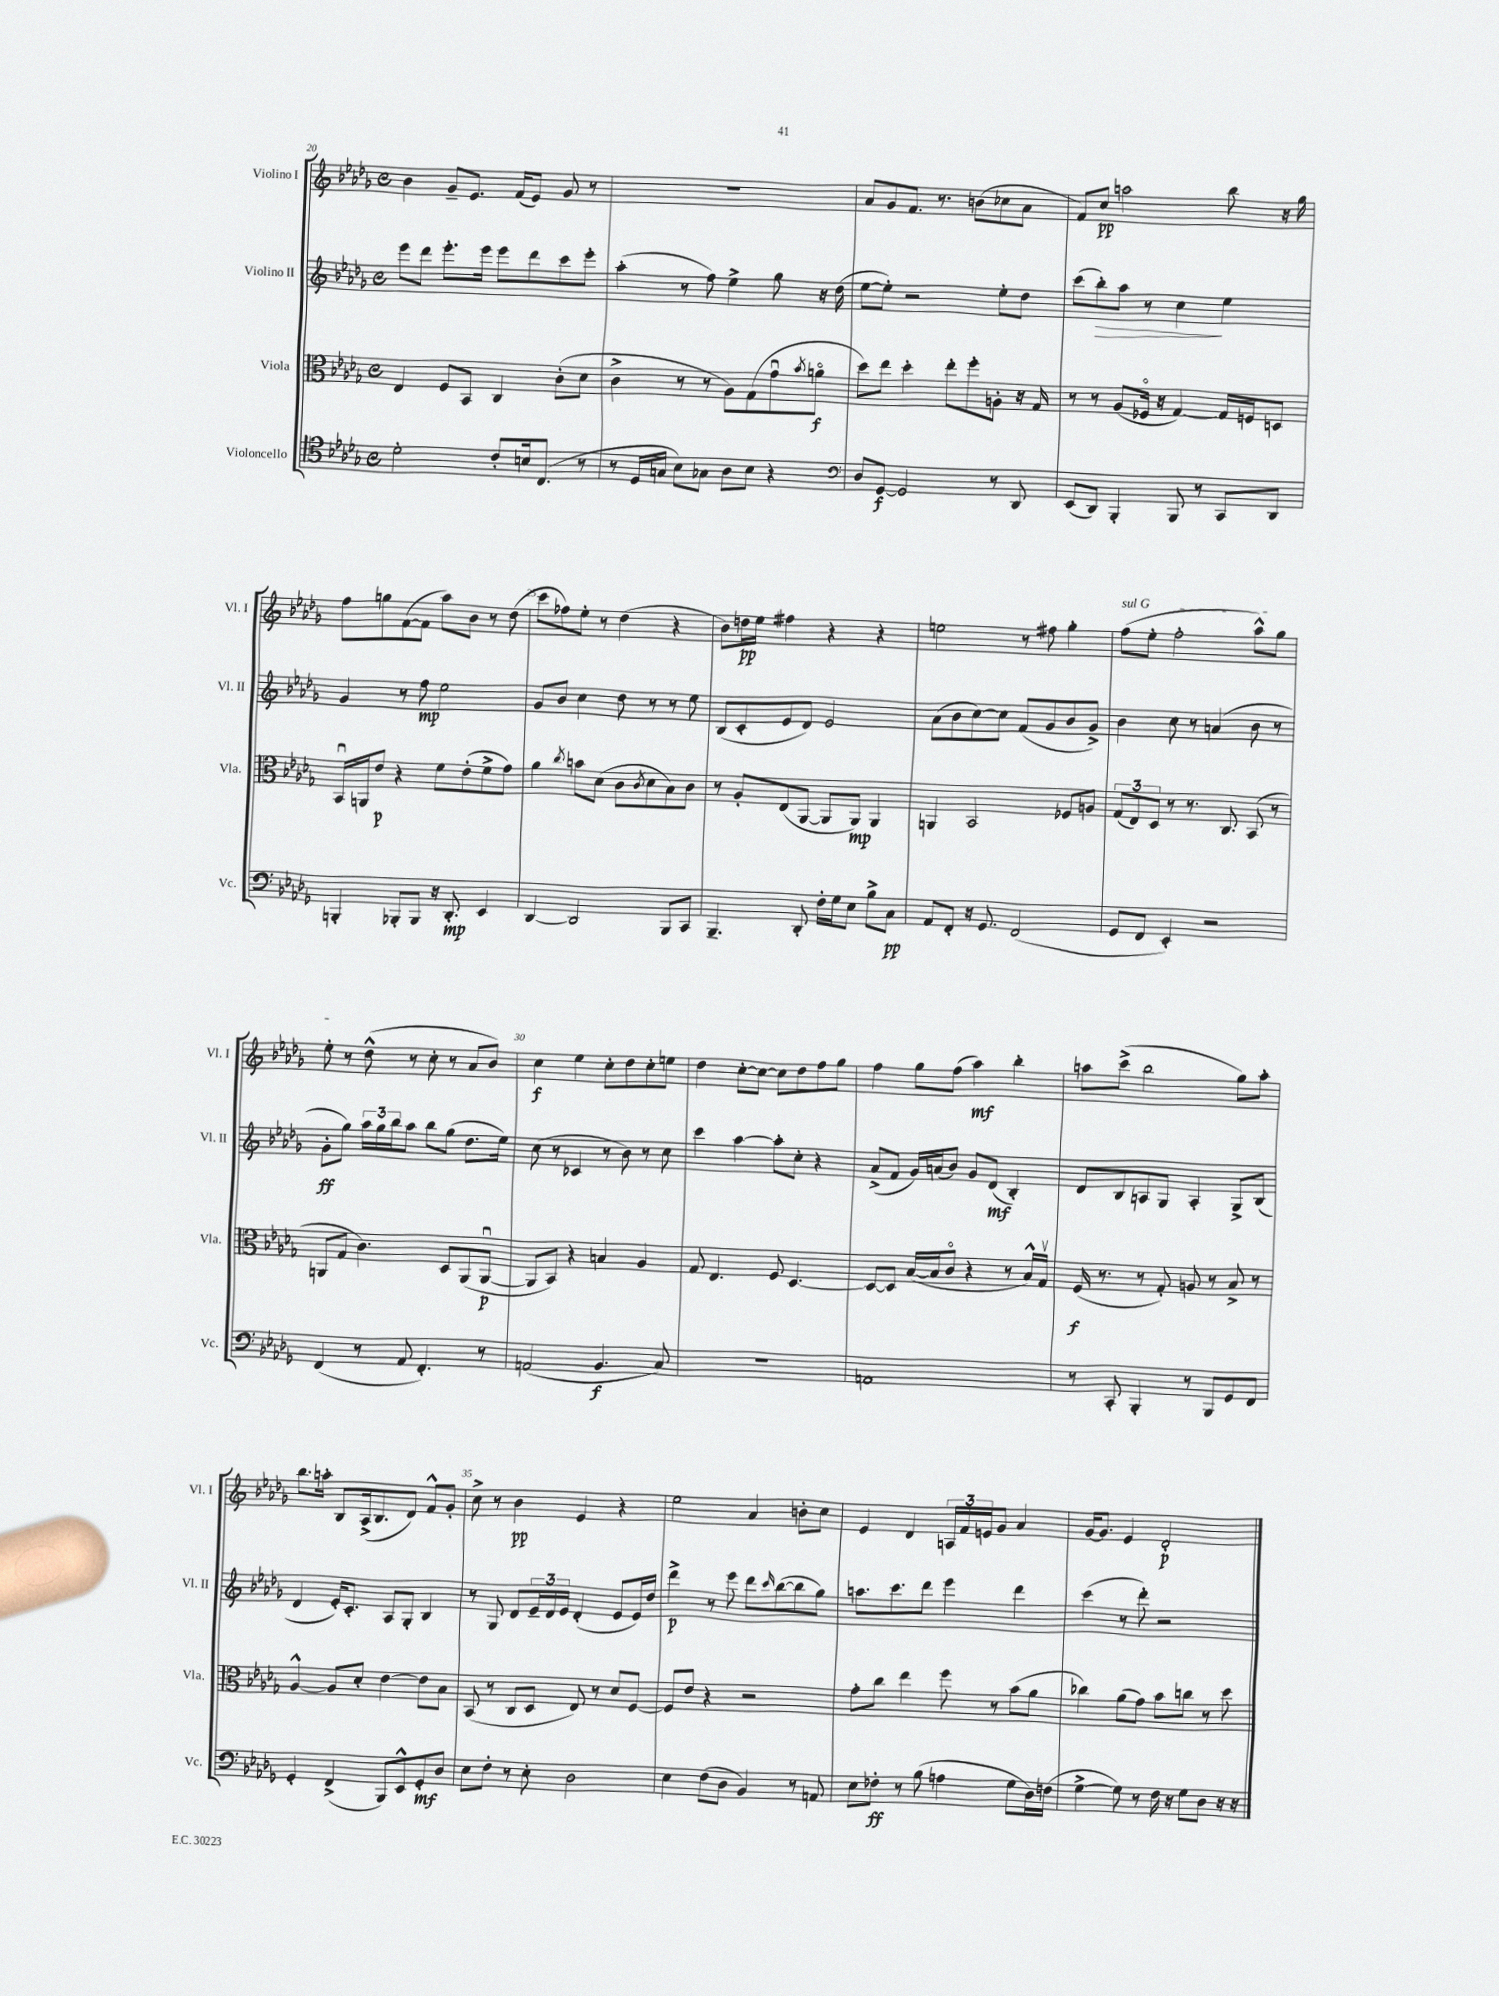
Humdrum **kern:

**kern	**dynam	**kern	**dynam	**kern	**dynam	**kern	**dynam
*part4	*part4	*part3	*part3	*part2	*part2	*part1	*part1
*staff4	*staff4	*staff3	*staff3	*staff2	*staff2	*staff1	*staff1
*I"Violoncello	*	*I"Viola	*	*I"Violino II	*	*I"Violino I	*
*I'Vc.	*	*I'Vla.	*	*I'Vl. II	*	*I'Vl. I	*
*clefC4	*	*clefC3	*	*clefG2	*	*clefG2	*
*k[b-e-a-d-g-]	*	*k[b-e-a-d-g-]	*	*k[b-e-a-d-g-]	*	*k[b-e-a-d-g-]	*
*M4/4	*	*M4/4	*	*M4/4	*	*M4/4	*
*met(c)	*	*met(c)	*	*met(c)	*	*met(c)	*
=20	=20	=20	=20	=20	=20	=20	=20
2d-'\	.	4E-/	.	8eee-\L	.	4b-\	.
.	.	.	.	8ddd-\J	.	.	.
.	.	8F/L	.	8.eee-'\L	.	8g-~/L	.
.	.	8BB-/J	.	.	.	8.e-/J	.
.	.	.	.	16eee-\Jk	.	.	.
8c'/L	.	4C/	.	8eee-\L	.	.	.
.	.	.	.	.	.	(16f/KL	.
16Bn/k	.	.	.	8ddd-\	.	8e-/J)	.
(8.C/J	.	.	.	.	.	.	.
.	.	(8c'\L	.	8ccc\	.	8g-/	.
8r	.	8d-\J	.	8eee-'\J	.	8r	.
=21	=21	=21	=21	=21	=21	=21	=21
8r	.	4c^\	.	(4aa-'\	.	1r	.
16D-/LL	.	.	.	.	.	.	.
16Gn/JJ	.	.	.	.	.	.	.
8B-\L)	.	8r	.	8r	.	.	.
8G-X\J	.	8r	.	8ff\)	.	.	.
8A-\L	.	8A-\L)	.	4ee-^\	.	.	.
8B-\J	.	(8G-\	.	.	.	.	.
4r	.	8g-u\	.	8gg-\	.	.	.
.	.	8qb-/	.	.	.	.	.
.	.	8an\J	f	16r	.	.	.
.	.	.	.	(16dd-\	.	.	.
=22	=22	=22	=22	=22	=22	=22	=22
*clefF4	*	*	*	*	*	*	*
8D-/L	.	8dd-\L)	.	[8ee-\L	.	8a-/L	.
[8GG-/J	f	8ee-\J	.	8ee-'\J])	.	8g-/	.
2GG-/]	.	4dd-'\	.	2r	.	8.f/J	.
.	.	.	.	.	.	8.r	.
.	.	8ee-'\L	.	.	.	.	.
.	.	8ff'\	.	.	.	(8bn\L	.
8r	.	8An'\J	.	8ee-'\L	.	8cc-X\	.
8DD-/	.	16r	.	8dd-\J	.	8a-\J	.
.	.	16G-/	.	.	.	.	.
=23	=23	=23	=23	=23	=23	=23	=23
(8EE-/L	.	8r	.	(8ccc\L	.	8f/L)	.
!	!	!	!	!	!LO:HP:b	!	!
8DD-/J)	.	8r	.	8bb-'\)	>	8cc/J	pp
4BBB-'/	.	(8A-/L	.	8aa-\J	.	2aan\	.
.	.	16F-X/Jk	.	8r	.	.	.
.	.	16r	.	.	.	.	.
8BBB-/	.	[4G-/)	.	4cc\	.	.	.
8r	.	.	.	.	.	.	.
8CC/L	.	16G-/LL]	.	4ee-\	]	8bb-\	.
.	.	16Fn/J	.	.	.	.	.
8DD-/J	.	8Dn/J	.	.	.	16r	.
.	.	.	.	.	.	16gg-\	.
!!LO:LB:g=z
=24	=24	=24	=24	=24	=24	=24	=24
4BBBn'/	.	16BB-u/LL	.	4g-/	.	8ff\L	.
.	.	16AAn/J	.	.	.	.	.
.	.	8e-/J	p	.	.	8ggn\	.
8BBB-X'/L	.	4r	.	8r	.	([8f\	.
8BBB-/J	.	.	.	8ff\	mp	8f\J]	.
16r	.	8f\L	.	2ee-\	.	8aa-\L)	.
8.DD-'/	mp	.	.	.	.	.	.
.	.	(8e-'\	.	.	.	8b-\J	.
4EE-/	.	8f^\	.	.	.	8r	.
.	.	8g-\J)	.	.	.	(8dd-\	.
=25	=25	=25	=25	=25	=25	=25	=25
[4DD-/	.	4a-\	.	8g-/L	.	8ccc\L	.
.	.	.	.	8b-/J	.	8ff-X\)	.
.	.	8qcc/	.	.	.	.	.
2DD-/]	.	8bn\L	.	4cc\	.	8ee-'\J	.
.	.	(8d-\J	.	.	.	8r	.
.	.	8c\L	.	8dd-\	.	(4dd-\	.
.	.	8qc/	.	.	.	.	.
.	.	8d-\	.	8r	.	.	.
8BBB-/L	.	8B-\)	.	8r	.	4r	.
8CC/J	.	8c\J	.	8ee-\	.	.	.
=26	=26	=26	=26	=26	=26	=26	=26
4.BBB-~/	.	8r	.	(8B-/L	.	8b-\L)	.
.	.	8A-'/L	.	8c'/	.	16ddn\L	pp
.	.	.	.	.	.	16ee-\JJ	.
.	.	(8E-/	.	8e-/	.	4ff#X\	.
8DD-'/	.	[8AA-/J	.	8d-/J)	.	.	.
16F'\LL	.	8AA-/L]	.	2e-/	.	4r	.
16G-\J	.	.	.	.	.	.	.
8E-\J	.	8AA-/J)	mp	.	.	.	.
8B-^\L	.	4AA-/	.	.	.	4r	.
8C\J	pp	.	.	.	.	.	.
=27	=27	=27	=27	=27	=27	=27	=27
8AA-/L	.	4AAn/	.	(8a-\L	.	2een\	.
8FF'/J	.	.	.	8b-\	.	.	.
16r	.	2BB-/	.	[8cc\)	.	.	.
8.GG-/	.	.	.	.	.	.	.
.	.	.	.	8cc\J]	.	.	.
(2FF/	.	.	.	(8f/L	.	8r	.
.	.	.	.	8g-/	.	8ff#X\	.
.	.	8F-X/L	.	8b-/	.	4gg-'\	.
.	.	8An/J	.	8g-^/J)	.	.	.
=28	=28	=28	=28	=28	=28	=28	=28
!	!	!	!	!	!	!LO:TX:a:i:t=sul G	!
8GG-/L	.	(12G-/L	.	4b-\	.	(8ff\L	.
.	.	12E-/)	.	.	.	.	.
8FF/J	.	.	.	.	.	8ee-'\J	.
.	.	12D-/J	.	.	.	.	.
4EE-'/)	.	8r	.	8cc\	.	2ff'\	.
.	.	8.r	.	8r	.	.	.
2r	.	.	.	(4an/	.	.	.
.	.	8.C/	.	.	.	.	.
.	.	(8BB-/	.	8b-\	.	8aa-^^\L)	.
.	.	8r	.	8r	.	8gg-\J	.
!!LO:LB:g=z
=29	=29	=29	=29	=29	=29	=29	=29
(4FF/	.	8AAn/L	.	8g-'\L	ff	8ee-'\	.
.	.	8G-/J	.	8gg-\J)	.	8r	.
8r	.	4.c\)	.	24aa-\LL	.	(8dd-^^\	.
.	.	.	.	24gg-\	.	.	.
.	.	.	.	24bb-\J	.	.	.
8AA-/	.	.	.	8aa-\J	.	8r	.
4.FF'/)	.	.	.	8bb-\L	.	8cc'\	.
.	.	8D-/L	.	(8gg-\J	.	8r	.
.	.	(8AA/	.	8.dd-\L	.	8a-/L	.
8r	.	[8AAu/J	p	.	.	8b-/J)	.
.	.	.	.	16ee-\Jk)	.	.	.
=30	=30	=30	=30	=30	=30	=30	=30
(2AAn/	.	8AA/L]	.	(8cc\	.	4cc\	f
.	.	8BB-/J)	.	8r	.	.	.
.	.	4r	.	4c-X/	.	4ee-\	.
4.BB-/	f	4Bn/	.	8r	.	8cc'\L	.
.	.	.	.	8b-\)	.	8dd-\	.
.	.	4A-/	.	8r	.	8cc'\	.
8C/)	.	.	.	8cc\	.	8een\J	.
=31	=31	=31	=31	=31	=31	=31	=31
1r	.	8G-/	.	4ccc\	.	4dd-\	.
.	.	4.E-/	.	.	.	.	.
.	.	.	.	[4aa-\	.	[8cc'\L	.
.	.	.	.	.	.	8cc\J_	.
.	.	8F/	.	8aa-'\L]	.	8cc\L]	.
.	.	[4.D-/	.	8cc'\J	.	8dd-\	.
.	.	.	.	4r	.	8ff\	.
.	.	.	.	.	.	8gg-\J	.
=32	=32	=32	=32	=32	=32	=32	=32
1AAn	.	8D-/L_	.	(8a-^/L	.	4ff\	.
.	.	8D-/J]	.	8f/J	.	.	.
.	.	([16B-/LL	.	16g-/LL)	.	8gg-\L	.
.	.	16B-/J]	.	(16an/J	.	.	.
.	.	8c/J	.	8b-/J)	.	(8ff\J	.
.	.	4r	.	8g-/L	.	4aa-\)	mf
.	.	.	.	(8d-/J	mf	.	.
.	.	8r	.	4B-'/)	.	4bb-'\	.
.	.	16B-^^/LL)	.	.	.	.	.
.	.	16G-v/JJ	.	.	.	.	.
=33	=33	=33	=33	=33	=33	=33	=33
8r	.	(16F/	f	8d-/L	.	8aan\L	.
.	.	8.r	.	.	.	.	.
8CC'/	.	.	.	8B-/	.	(8ccc^\J	.
4BBB-'/	.	8r	.	8An/	.	2bb-\	.
.	.	8G-'/)	.	8G-/J	.	.	.
8r	.	8An/	.	4A'/	.	.	.
8BBB-/L	.	8r	.	.	.	.	.
8GG-/	.	8B-^/	.	8G-^/L	.	8gg-\L)	.
8FF/J	.	8r	.	(8B-/J	.	8aa'\J	.
!!LO:LB:g=z
=34	=34	=34	=34	=34	=34	=34	=34
4GG-'/	.	[4A-^^/	.	4d-/	.	8.bb-\L	.
.	.	.	.	.	.	16aan'\Jk	.
(4FF^/	.	8A-/L]	.	16e-'/KL)	.	8B-/L	.
.	.	.	.	8.c'/J	.	.	.
.	.	8d-'/J	.	.	.	(16A-^/k	.
.	.	.	.	.	.	8.B-/	.
8BBB-/L)	.	[4e-\	.	8A-/L	.	.	.
8EE-^^/	.	.	.	8G-'/J	.	8d-/J)	.
8GG-'/	mf	8e-\L]	.	4B-/	.	8f^^/L	.
8D-/J	.	8B-\J	.	.	.	8g-'/J	.
=35	=35	=35	=35	=35	=35	=35	=35
8E-\L	.	(8BB-/	.	8r	.	8cc^\	.
8F'\J	.	8r	.	8G-/	.	8r	.
8r	.	8C/L	.	8d-/L	.	4b-\	pp
8E-'\	.	8D-/J	.	24e-~/L	.	.	.
.	.	.	.	24d-/	.	.	.
.	.	.	.	24e-/JJ	.	.	.
2D-\	.	8E-/)	.	(4d-'/	.	4e-/	.
.	.	8r	.	.	.	.	.
.	.	8d-/L	.	8e-/L	.	4r	.
.	.	[8F/J	.	16e-/L)	.	.	.
.	.	.	.	16dd-/JJ	.	.	.
=36	=36	=36	=36	=36	=36	=36	=36
4E-\	.	8F/L]	.	4ddd-^\	p	2ee-\	.
.	.	8e-/J	.	.	.	.	.
(8F\L	.	4r	.	8r	.	.	.
8D-\J	.	.	.	8eee-\	.	.	.
4BB-/)	.	2r	.	8ddd-\L	.	4a-/	.
.	.	.	.	16qqccc/	.	.	.
.	.	.	.	([8bb-\	.	.	.
8r	.	.	.	8bb-\]	.	8bn'\L	.
8AAn/	.	.	.	8gg-\J)	.	8cc\J	.
=37	=37	=37	=37	=37	=37	=37	=37
8E-\L	.	8g-'\L	.	8.aan\L	.	4e-/	.
8F-X'\J	ff	8cc\J	.	.	.	.	.
.	.	.	.	8.ccc\	.	.	.
8r	.	4ee-\	.	.	.	4d-/	.
(8B-\	.	.	.	8ddd-\J	.	.	.
4An\	.	8ff\	.	4eee-\	.	24An/LL	.
.	.	.	.	.	.	24f/	.
.	.	.	.	.	.	24en/J	.
.	.	8r	.	.	.	8g-/J	.
8G-\L	.	(8b-\L	.	4ddd-\	.	4a-/	.
16D-\L)	.	8a-\J	.	.	.	.	.
(16Fn\JJ	.	.	.	.	.	.	.
=38	=38	=38	=38	=38	=38	=38	=38
[4G-^\	.	4cc-X\)	.	(4ccc\	.	[16g-/KL	.
.	.	.	.	.	.	8.g-/J]	.
8G-\])	.	(8a-\L	.	8r	.	4e-/	.
8r	.	8g-\J)	.	8ddd-'\)	.	.	.
16F\	.	8b-\L	.	2r	.	2d-'/	p
16r	.	.	.	.	.	.	.
8G-\L	.	8ccn\J	.	.	.	.	.
8D-\J	.	8r	.	.	.	.	.
16r	.	8dd-\	.	.	.	.	.
16r	.	.	.	.	.	.	.
==	==	==	==	==	==	==	==
*-	*-	*-	*-	*-	*-	*-	*-
